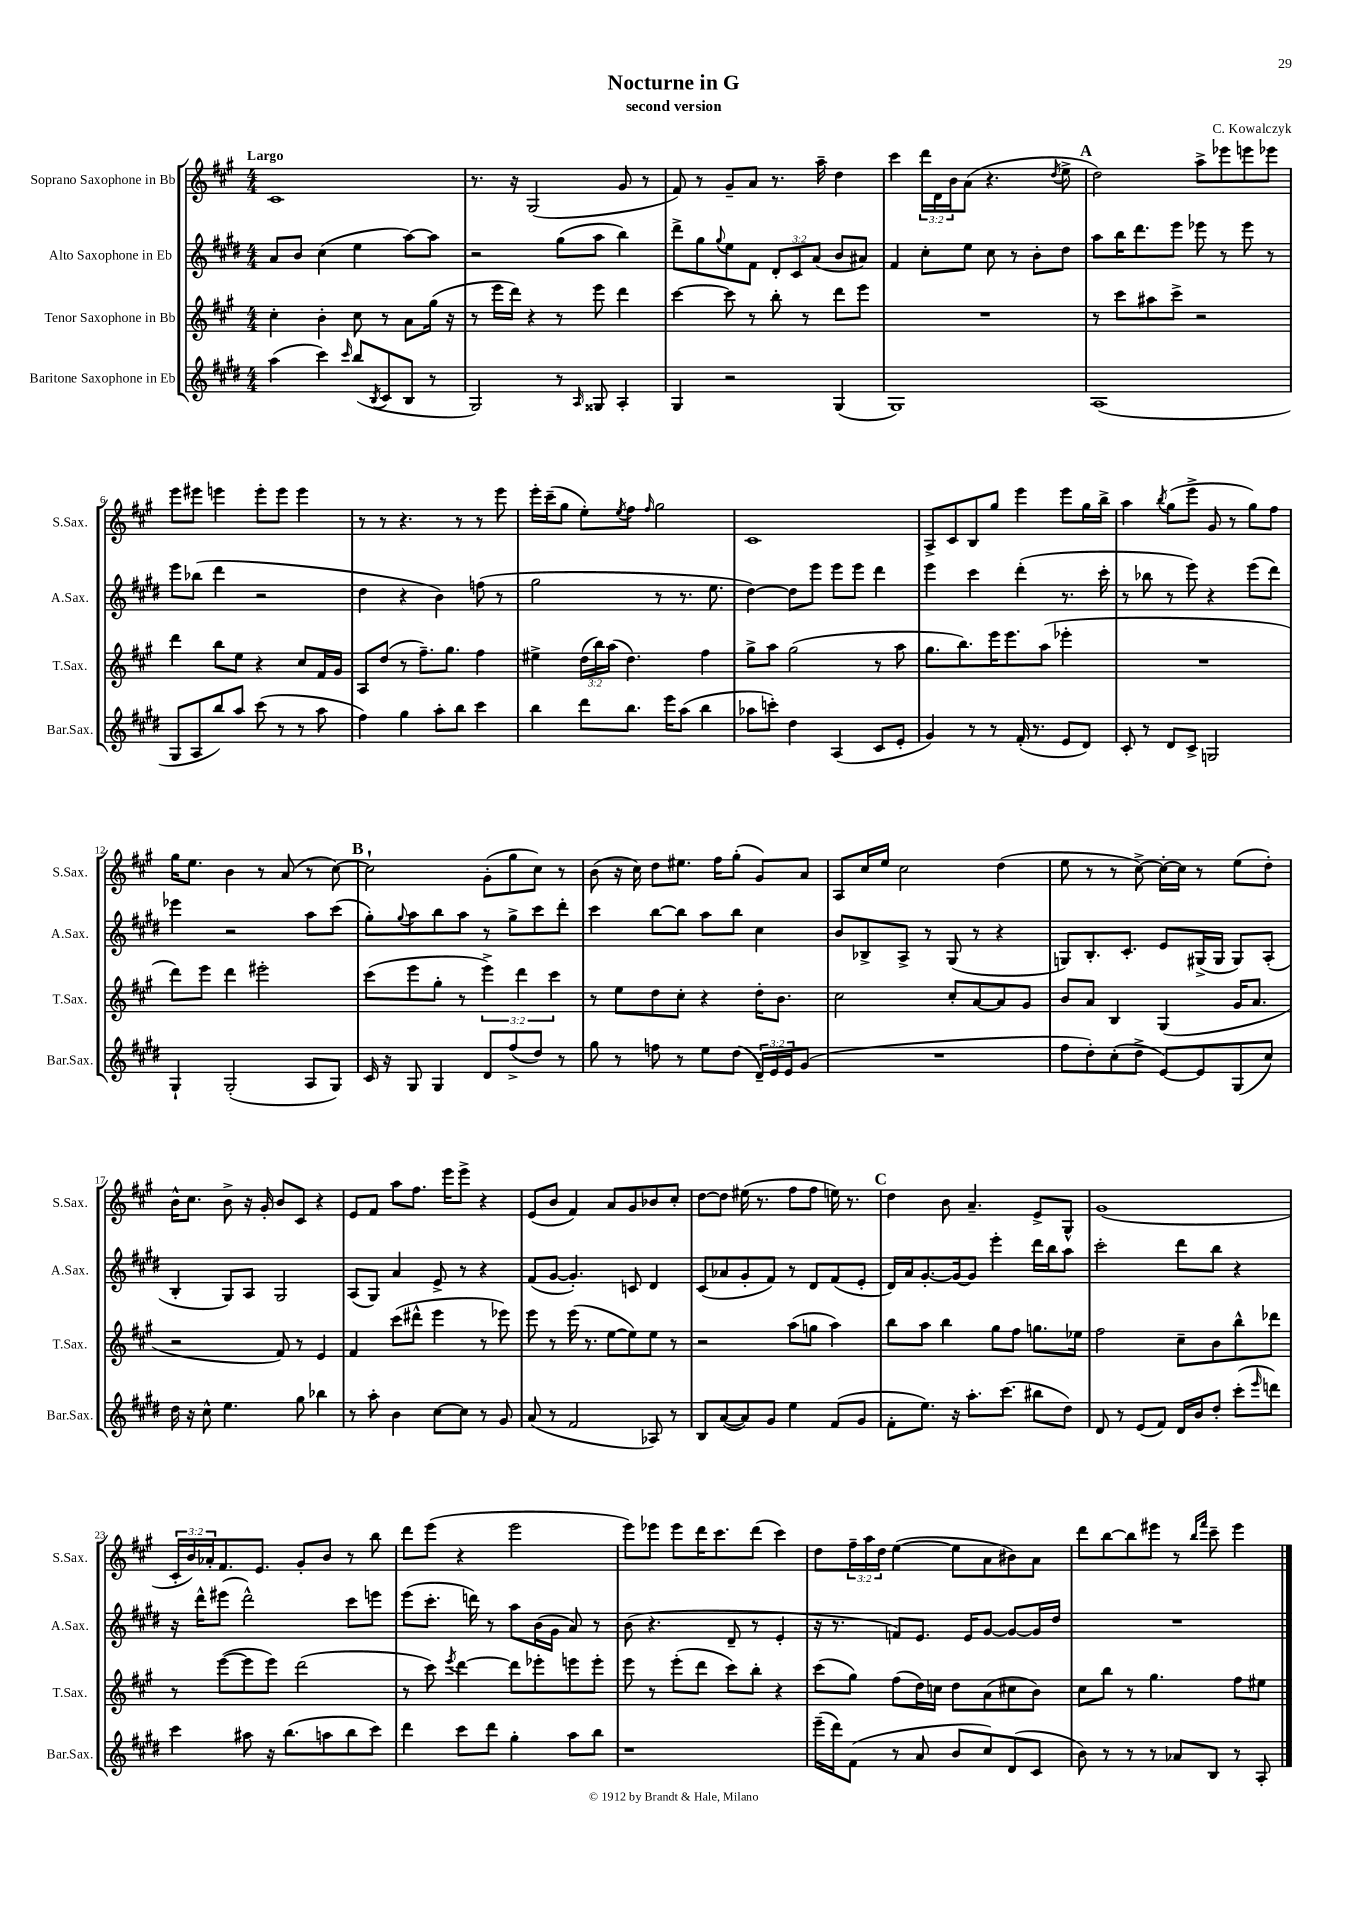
\header { title = "Nocturne in G" composer = "C. Kowalczyk" subtitle = "second version" }
<<
\new StaffGroup <<
\new Staff = "s0" \with { instrumentName = "Soprano Saxophone in Bb" shortInstrumentName = "S.Sax." } {
    \clef treble \key a \major \numericTimeSignature \time 4/4 \override Staff.TupletNumber.text = #tuplet-number::calc-fraction-text \tempo "Largo"
    cis'1 |
    r8. r16 gis2( gis'8 r8 |
    fis'8) r8 gis'8-- a'8 r8. a''16-- d''4 |
    cis'''4 \tuplet 3/2 { d'''16 d'16 b'16 } a'8( r4. \acciaccatura { d''8 } e''8-> |
    \mark \markup { \bold "A" } d''2) a''8-> ees'''8 e'''8 ees'''8 |
    e'''8 eis'''8 e'''4 e'''8-. e'''8 e'''4 |
    r8 r8 r4. r8 r8 e'''8 |
    e'''16-. cis'''16--( gis''8 e''8-.) \acciaccatura { e''8 } fis''8 \grace { fis''16 } gis''2 |
    cis'1 |
    a8-> cis'8 b8 gis''8 e'''4 e'''8 gis''16 b''16-> |
    a''4 \acciaccatura { b''8 } gis''8( e'''8-> gis'8 r8 gis''8) fis''8 |
    gis''16 e''8. b'4 r8 a'8( r8 cis''8~) |
    \mark \markup { \bold "B" } cis''2-! gis'8-.( gis''8 cis''8) r8 |
    b'8( r16 cis''16) d''8 eis''8. fis''16 gis''8-.( gis'8) a'8 |
    a8 cis''16 e''16 cis''2 d''4( |
    e''8 r8 r8 cis''8~->) cis''16~-. cis''16 r8 e''8( d''8-.) |
    b'16-^ cis''8. b'8-> r16 gis'16-. b'8 cis'8 r4 |
    e'8 fis'8 a''8 fis''8. e'''16 e'''8-> r4 |
    e'8( b'8 fis'4) a'8 gis'8 bes'8 cis''8-. |
    d''8~ d''8 eis''16( r8. fis''8 fis''8 e''16) r8. |
    \mark \markup { \bold "C" } d''4 b'8 a'4.-- e'8-> gis8-^ |
    gis'1( |
    \tuplet 3/2 { cis'16-. b'16) aes'16-. } fis'8. e'8. gis'8-. b'8 r8 b''8 |
    d'''8 e'''8( r4 e'''2 |
    e'''8) ees'''8 ees'''8 d'''16 cis'''8. d'''8( cis'''4) |
    d''8 \tuplet 3/2 { fis''16-- a''16 d''16 } e''4~( e''8 a'8 bis'8) a'8 |
    d'''8 b''8~ b''8 eis'''8 r8 \grace { b''16 fis'''16 } cis'''8-- eis'''4 \bar "|." |
}
\new Staff = "s1" \with { instrumentName = "Alto Saxophone in Eb" shortInstrumentName = "A.Sax." } {
    \clef treble \key e \major \numericTimeSignature \time 4/4 \override Staff.TupletNumber.text = #tuplet-number::calc-fraction-text
    a'8 b'8 cis''4( e''4 a''8~) a''8 |
    r2 gis''8( a''8 b''4) |
    dis'''8-> gis''8 \appoggiatura { gis''8 } e''8 fis'8 \tuplet 3/2 { dis'8-. cis'8 a'8( } b'8 ais'8) |
    fis'4 cis''8-. e''8 cis''8 r8 b'8-. dis''8 |
    \mark \markup { \bold "A" } a''8 b''16 dis'''8. e'''8 ees'''8 r8 ees'''8 r8 |
    e'''8 bes''8( dis'''4 r2 |
    dis''4 r4 b'4) f''8( r8 |
    gis''2 r8 r8. e''8. |
    dis''4~) dis''8 e'''8 e'''8 e'''8 dis'''4 |
    e'''4 cis'''4 dis'''4-.( r8. cis'''16-. |
    r8 bes''8 r8 e'''8) r4 e'''8( dis'''8) |
    ees'''4 r2 a''8 cis'''8( |
    \mark \markup { \bold "B" } gis''8-.) \appoggiatura { gis''8 } a''8 b''8 a''8 r8 gis''8-> cis'''8 dis'''8-. |
    cis'''4 b''8~ b''8 a''8 b''8 cis''4 |
    b'8 bes8-> a8-> r8 gis8( r8 r4 |
    g8) b8.-. cis'8.-. e'8 gis16->( gis16 gis8) a8-.( |
    b4-. gis8) a8 gis2 |
    a8( gis8) a'4 e'8-> r8 r4 |
    fis'8( gis'8~ gis'4.-.) c'8 dis'4 |
    cis'8( aes'8 gis'8-. fis'8) r8 dis'8 fis'8( e'8-. |
    \mark \markup { \bold "C" } dis'16) a'16 gis'8.~-. gis'16~ gis'8 e'''4-. dis'''16 b''16 a''8 |
    cis'''2-. dis'''8 b''8 r4 |
    r16 dis'''16-^ eis'''8( dis'''2-^) cis'''8 e'''8 |
    e'''8( cis'''8.-. d'''16) r8 a''8 b'16( gis'16 a'8) r8 |
    b'8( r4. dis'8-- r8 e'4-. |
    r16 r8. f'8) e'8. e'16 gis'8~ gis'8~ gis'16 dis''16 |
    R1 \bar "|." |
}
\new Staff = "s2" \with { instrumentName = "Tenor Saxophone in Bb" shortInstrumentName = "T.Sax." } {
    \clef treble \key a \major \numericTimeSignature \time 4/4 \override Staff.TupletNumber.text = #tuplet-number::calc-fraction-text
    cis''4-. b'4-. cis''8 r8 a'8 gis''16( r16 |
    r8 e'''16 d'''16) r4 r8 e'''8 d'''4 |
    cis'''4~ cis'''8 r8 b''8-. r8 d'''8 e'''8 |
    R1 |
    \mark \markup { \bold "A" } r8 cis'''8 ais''8 cis'''8-> r2 |
    d'''4 b''8 e''8 r4 cis''8 fis'16 gis'16 |
    a8 d''8( r8 fis''8.--) gis''8. fis''4 |
    eis''4-> \tuplet 3/2 { d''16( b''16) a''16( } d''4.) fis''4 |
    gis''8-> a''8 gis''2( r8 a''8 |
    gis''8. b''8.) e'''16 e'''8. a''8( ees'''4-. |
    R1 |
    d'''8) e'''8 d'''4 eis'''2-. |
    \mark \markup { \bold "B" } cis'''8( e'''8 gis''8-. r8 \tuplet 3/2 { e'''4->) d'''4 cis'''4 } |
    r8 e''8 d''8 cis''8-. r4 d''16-. b'8. |
    cis''2 cis''8-. a'8~ a'8 gis'8 |
    b'8 a'8 b4 gis4( gis'16 a'8. |
    r2 fis'8) r8 e'4 |
    fis'4 cis'''8( dis'''8-^ e'''4 r8 ees'''8) |
    e'''8 r8 e'''16( r8. e''8~ e''8) e''8 r8 |
    r2 a''8( g''8 a''4) |
    \mark \markup { \bold "C" } b''8 a''8 b''4 gis''8 fis''8 g''8. ees''16 |
    fis''2 cis''8-- b'8 b''8-^ des'''8 |
    r8 e'''8~( e'''8 e'''8) d'''2( |
    r8 cis'''8) \acciaccatura { e'''8 } d'''4~ d'''8 ees'''8-. e'''8 e'''8-. |
    e'''8 r8 e'''8-.( d'''8 cis'''8) b''8-. r4 |
    cis'''8( gis''8) fis''8( d''16) c''16 d''8 a'8( cis''8 b'8) |
    cis''8 b''8 r8 gis''4. fis''8 eis''8 \bar "|." |
}
\new Staff = "s3" \with { instrumentName = "Baritone Saxophone in Eb" shortInstrumentName = "Bar.Sax." } {
    \clef treble \key e \major \numericTimeSignature \time 4/4 \override Staff.TupletNumber.text = #tuplet-number::calc-fraction-text
    a''4( cis'''4) \grace { cis'''16 } b''8( \acciaccatura { b8 } cis'8 b8 r8 |
    gis2) r8 \grace { a16 } gisis8 a4-. |
    gis4 r2 gis4( |
    gis1) |
    \mark \markup { \bold "A" } a1( |
    gis8 a8 b''8) a''8 cis'''8( r8 r8 a''8 |
    fis''4) gis''4 a''8-. b''8 cis'''4 |
    b''4 dis'''8 b''8. e'''16 a''8( b''4 |
    aes''8 c'''8-.) dis''4 a4( cis'8 e'8-. |
    gis'4) r8 r8 fis'16-.( r8. e'8 dis'8) |
    cis'8-. r8 dis'8 cis'8-> g2 |
    gis4-! gis2-.( a8 gis8) |
    \mark \markup { \bold "B" } cis'16 r16 gis8 gis4 dis'8 fis''8->( dis''8) r8 |
    gis''8 r8 f''8 r8 e''8 dis''8( \tuplet 3/2 { dis'16--) e'16 e'16 } gis'8( |
    R1 |
    fis''8 dis''8-.) cis''8-.( dis''8-> e'8~) e'8 gis8( cis''8) |
    dis''16 r16 cis''8-^ e''4. gis''8 bes''4 |
    r8 a''8-. b'4 cis''8~ cis''8 r8 gis'8 |
    a'8( r8 fis'2 aes8) r8 |
    b8 a'8~( a'8) gis'8 e''4 fis'8( gis'8 |
    \mark \markup { \bold "C" } fis'8-. e''8.) r16 a''8.-. cis'''8.( bis''8 dis''8) |
    dis'8 r8 e'8( fis'8) dis'16 b'16 dis''8-. cis'''8-.( \grace { e'''16 } d'''8) |
    cis'''4 ais''8 r16 b''8.( a''8 b''8 cis'''8) |
    dis'''4 cis'''8 dis'''8 gis''4-. a''8 b''8 |
    r1 |
    e'''16--( dis'''16) fis'8( r8 a'8 b'8 cis''8) dis'8( cis'8 |
    b'8) r8 r8 r8 aes'8 b8 r8 a8-. \bar "|." |
}
>>
>>
